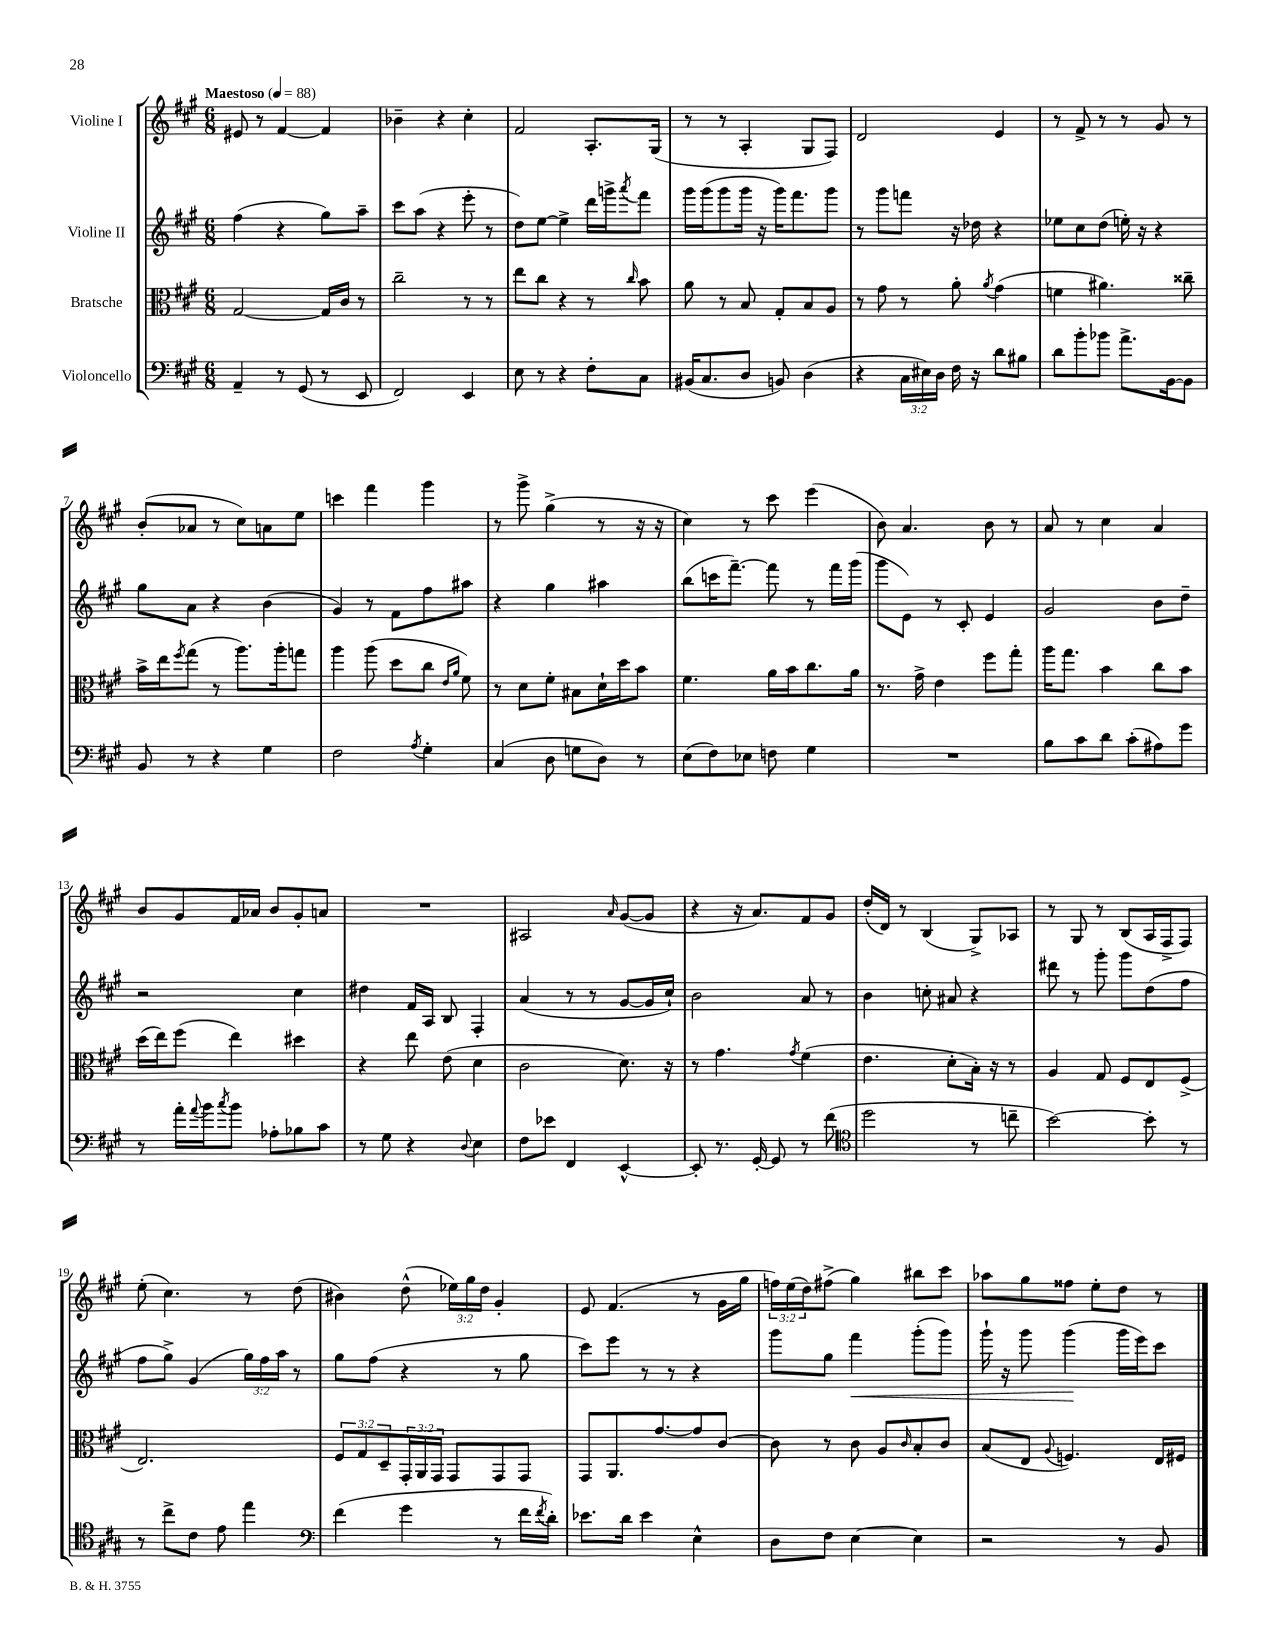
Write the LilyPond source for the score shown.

<<
\new StaffGroup <<
\new Staff = "s0" \with { instrumentName = "Violine I" } {
    \clef treble \key a \major \numericTimeSignature \time 6/8 \override Staff.TupletNumber.text = #tuplet-number::calc-fraction-text \tempo "Maestoso" 4 = 88
    eis'8 r8 fis'4~ fis'4 |
    bes'4-- r4 cis''4-. |
    fis'2 a8.-. gis16( |
    r8 r8 a4-. gis8 fis8) |
    d'2 e'4 |
    r8 fis'8-> r8 r8 gis'8 r8 |
    b'8-.( aes'8 r8 cis''8) a'8 e''8 |
    c'''4 fis'''4 gis'''4 |
    r8 gis'''8-> gis''4->( r8 r16 r16 |
    cis''4) r8 cis'''8 e'''4( |
    b'8) a'4. b'8 r8 |
    a'8 r8 cis''4 a'4 |
    b'8 gis'8 fis'16 aes'16 b'8 gis'8-. a'8 |
    R2. |
    ais2 \grace { a'16 } gis'8~( gis'8 |
    r4 r16 a'8.) fis'8 gis'8 |
    d''16-.( d'16) r8 b4( gis8->) aes8 |
    r8 gis8 r8 b8( a16 fis16-> fis8) |
    e''8-.( cis''4.) r8 d''8( |
    bis'4) d''8-^( \tuplet 3/2 { ees''16) gis''16 d''16 } gis'4-. |
    e'8 fis'4.( r8 gis'16 gis''16 |
    \tuplet 3/2 { f''16) e''16( d''16) } fis''8->( gis''4) bis''8 cis'''8 |
    aes''8 gis''8 fisis''8 e''8-. d''8 r8 \bar "|." |
}
\new Staff = "s1" \with { instrumentName = "Violine II" } {
    \clef treble \key a \major \numericTimeSignature \time 6/8 \override Staff.TupletNumber.text = #tuplet-number::calc-fraction-text
    fis''4( r4 gis''8) a''8-- |
    cis'''8 a''8( r4 e'''8-. r8 |
    d''8) e''8~ e''4-> d'''16 g'''16-> \acciaccatura { a'''8 } fis'''8 |
    gis'''16 gis'''16( gis'''8 gis'''16 r16 gis'''16) fis'''8. gis'''8 |
    r8 gis'''8 f'''8 r16 des''16 r4 |
    ees''8 cis''8 d''8( e''16-.) r16 r4 |
    gis''8 a'8 r4 b'4( |
    gis'4) r8 fis'8 fis''8 ais''8 |
    r4 gis''4 ais''4 |
    b''8( c'''16 fis'''8.~--) fis'''8 r8 fis'''16 gis'''16( |
    gis'''8 e'8) r8 cis'8-. e'4 |
    gis'2 b'8 d''8-- |
    r2 cis''4 |
    dis''4 fis'16 a16 b8 fis4-. |
    a'4( r8 r8 gis'8~ gis'16 cis''16-!) |
    b'2 a'8 r8 |
    b'4 c''8-. ais'8 r4 |
    dis'''8 r8 gis'''8-. gis'''8 d''8( fis''8 |
    fis''8 gis''8->) gis'4( \tuplet 3/2 { gis''16) fis''16 a''16 } r8 |
    gis''8 fis''8( r4 r8 gis''8 |
    cis'''8) e'''8 r8 r8 r4 |
    gis'''8 gis''8 fis'''4\< gis'''8-.( gis'''8) |
    gis'''16-! r16 gis'''8 gis'''4\!( gis'''16 e'''16) cis'''8 \bar "|." |
}
\new Staff = "s2" \with { instrumentName = "Bratsche" } {
    \clef alto \key a \major \numericTimeSignature \time 6/8 \override Staff.TupletNumber.text = #tuplet-number::calc-fraction-text
    gis2~ gis16 cis'16 r8 |
    cis''2-- r8 r8 |
    e''8 cis''8 r4 r8 \grace { cis''16 } b'8 |
    a'8 r8 b8 gis8-. b8 a8 |
    r8 gis'8 r8 a'8-. \acciaccatura { a'8 } gis'4( |
    f'4 ais'4.) cisis''8-- |
    b'16-> e''16 \acciaccatura { fis''8 } gis''8( r8 a''8.) a''16-. g''8 |
    a''4 a''8( d''8 cis''8 \grace { e'16 a'16 } fis'8) |
    r8 d'8 fis'8-. bis8 d'16-! d''16 b'8 |
    fis'4. a'16 b'16 cis''8. a'16 |
    r8. gis'16-> e'4 fis''8 gis''8-. |
    a''16 gis''8. b'4 cis''8 b'8 |
    d''16( e''16) fis''8( e''4) dis''4 |
    r4 e''8 e'8( d'4 |
    cis'2 d'8.) r16 |
    r8 gis'4. \acciaccatura { gis'8 } fis'4( |
    e'4. d'8-. b16-.) r16 r8 |
    a4 gis8 fis8 e8 fis8->( |
    e2.) |
    \tuplet 3/2 { fis8 gis8 d8-- } \tuplet 3/2 { gis,16-. a,16 gis,16 } gis,8 gis,8 gis,8 |
    gis,8 a,8. gis'8.~ gis'8 cis'8~ |
    cis'8 r8 cis'8 a8 \grace { cis'16 } b8-. cis'8 |
    b8( e8 \appoggiatura { a8 } f4.) e16 fis16 \bar "|." |
}
\new Staff = "s3" \with { instrumentName = "Violoncello" } {
    \clef bass \key a \major \numericTimeSignature \time 6/8 \override Staff.TupletNumber.text = #tuplet-number::calc-fraction-text
    a,4-- r8 gis,8( r8 e,8 |
    fis,2) e,4 |
    e8 r8 r4 fis8-. cis8 |
    bis,16( cis8. d8 b,8) d4( |
    r4 \tuplet 3/2 { cis16 eis16) d16 } fis16 r16 d'8 bis8 |
    d'8 b'8-. bes'8 a'8.-> b,16~ b,8 |
    b,8 r8 r4 gis4 |
    fis2 \acciaccatura { a8 } gis4-. |
    cis4( d8 g8 d8) r8 |
    e8( fis8) ees8 f8 gis4 |
    R2. |
    b8 cis'8 d'8 cis'8-.( ais8) gis'8 |
    r8 a'16-. \appoggiatura { a'8 } b'16 \acciaccatura { cis''8 } b'8 aes8-. bes8 cis'8 |
    r8 gis8 r4 \appoggiatura { d8 } e4 |
    fis8 ees'8 fis,4 e,4~-^ |
    e,8-. r8. gis,16~-. gis,8 r8 fis'8( |
    \clef tenor d''2 r8 c''8-- |
    b'2~) b'8-. r8 |
    r8 cis''8-> cis'8 e'8 e''4 |
    \clef bass fis'4( gis'4 r8 fis'16 \acciaccatura { fis'8 } d'16-.) |
    ees'8. d'16 ees'4 e4-^ |
    d8 fis8 e4~ e4 |
    r2 r8 b,8 \bar "|." |
}
>>
>>
